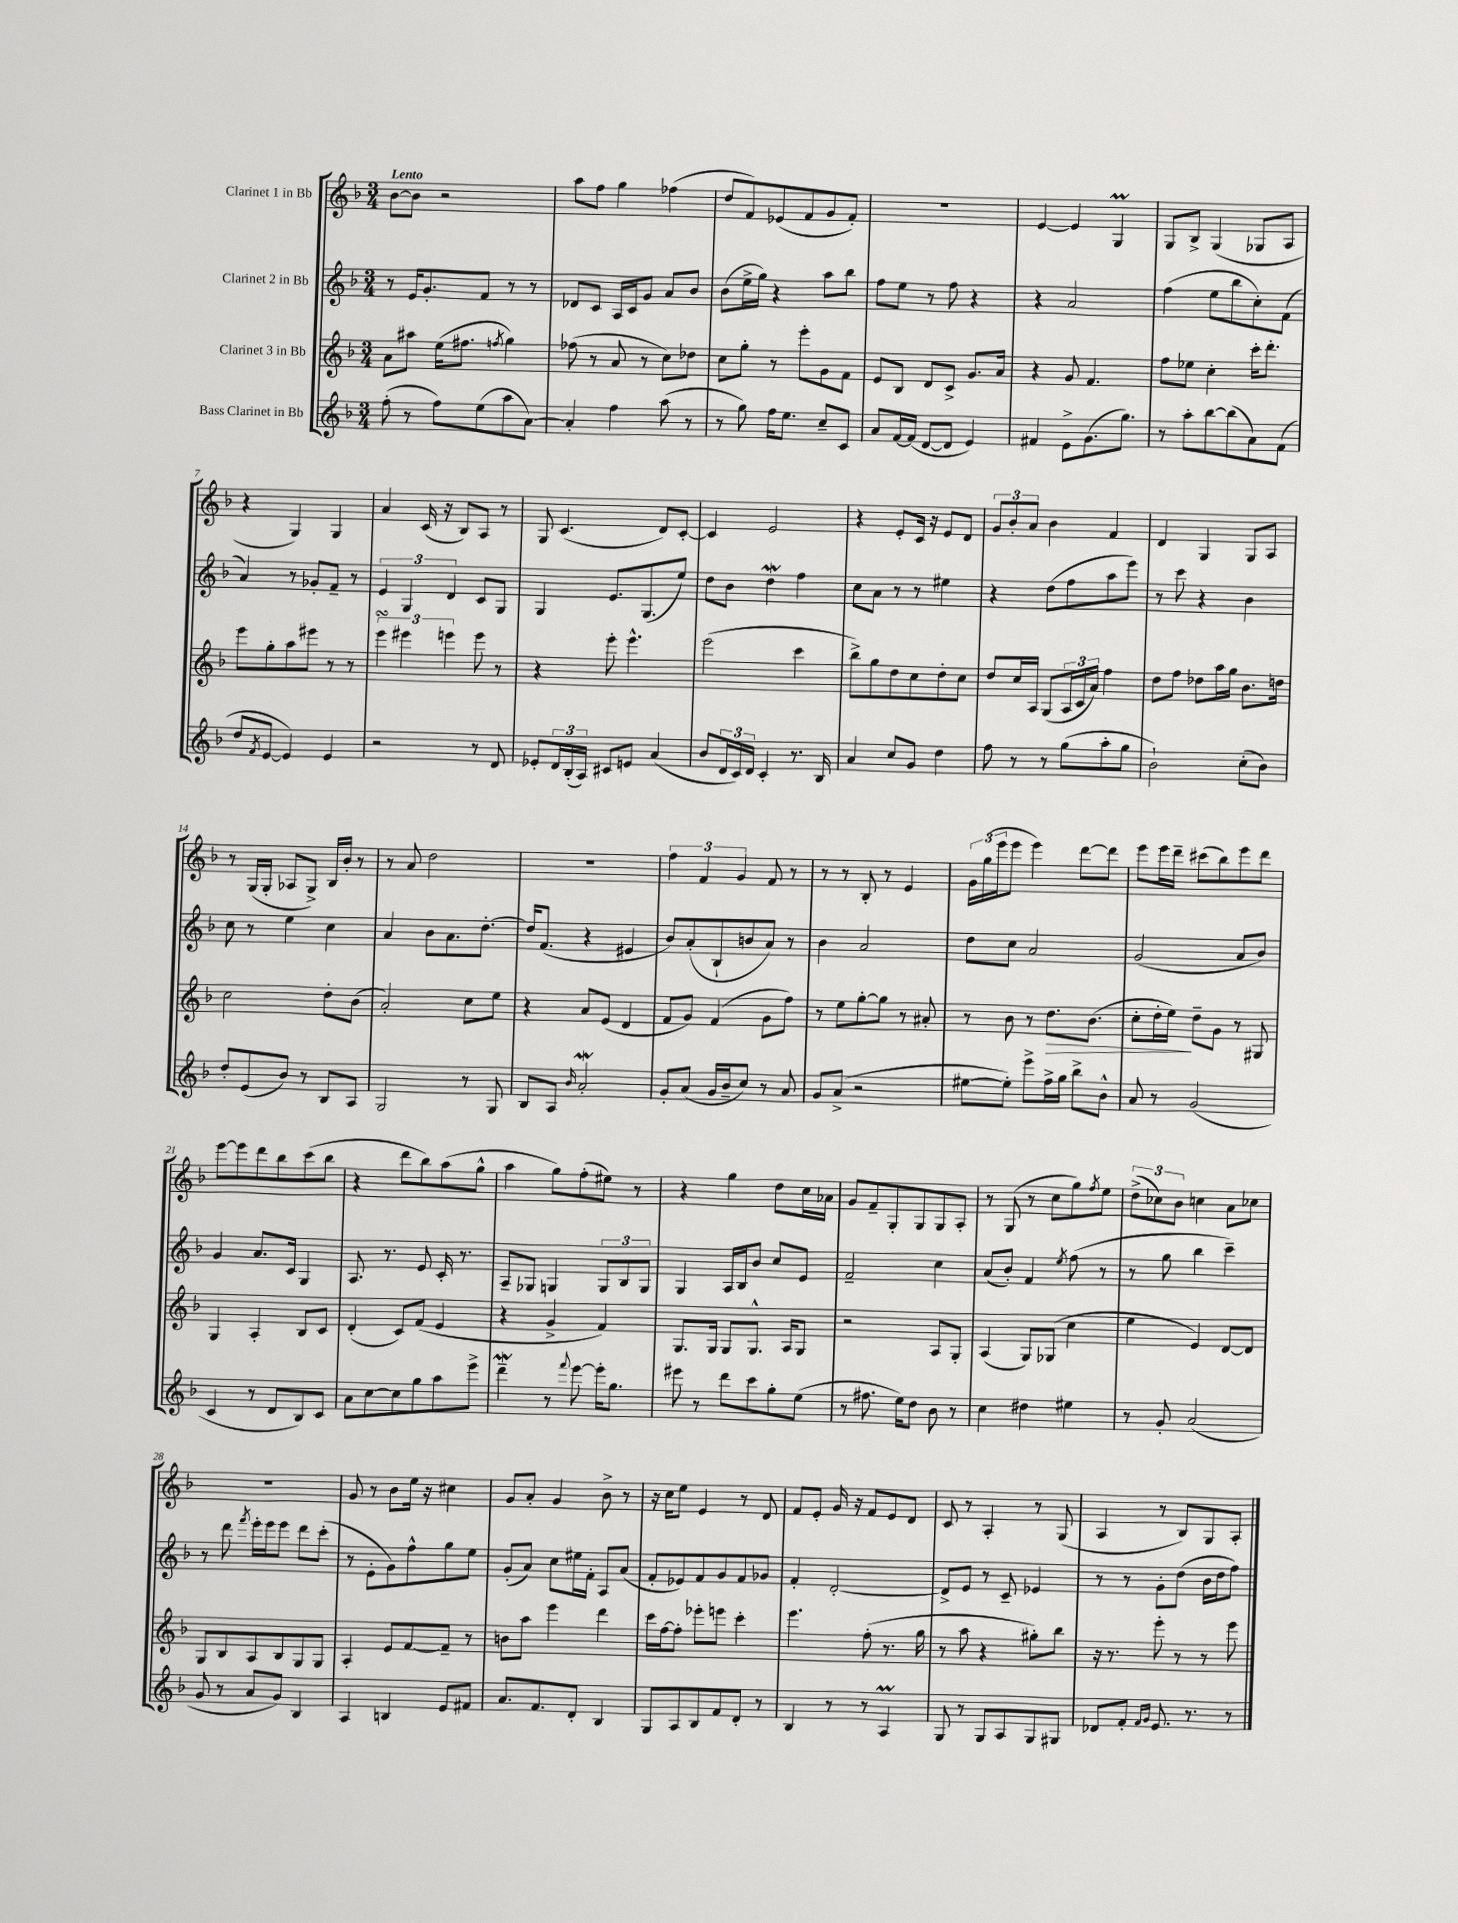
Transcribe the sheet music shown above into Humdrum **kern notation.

**kern	**kern	**kern	**kern
*staff4	*staff3	*staff2	*staff1
*clefG2	*clefG2	*clefG2	*clefG2
*k[b-]	*k[b-]	*k[b-]	*k[b-]
*M3/4	*M3/4	*M3/4	*M3/4
(8ff'	8a	8r	[8b-
8r	8aa#	16e	8b-]
.	.	8.g'	.
8ff)	(16ee	.	2r
.	8.ff#	.	.
(8ee	.	8f	.
.	8qff	.	.
8aa	4gg)	8r	.
[8a)	.	8r	.
=	=	=	=
4a']	(8ff-	8d-	8aa
.	8r	8c	8ff
4ff	8a	16A	4gg
.	.	16c	.
.	8r	8g	.
(8aa	8cc)	8a	(4ff-
8r	8dd-	8b-	.
=	=	=	=
8r	8cc	(8b-	8dd
8gg)	8gg'	16ee^	8f)
.	.	16gg)	.
16ff	8r	4r	(8e-
8.ee	.	.	.
.	8eee'	.	8f
8cc~	8g	8aa	8g
8c	8f	8bb-	8f')
=	=	=	=
8a	8e	8ff	2.r
[16f	8B-	8ee	.
(16f]	.	.	.
[8d	8d	8r	.
8d]	8c^	8ff	.
4e)	8.g	4r	.
.	16a	.	.
=	=	=	=
4f#	4r	4r	[4e
8e^	8g	2a	4e]
(8.g	4.f	.	.
.	.	.	4G
8.gg)	.	.	.
=	=	=	=
8r	8ff	(4ff	8G
8aa'	8ee-	.	8B-^
[8bb-	4cc'	8ee	(4G
(8bb-]	.	8bb-	.
8a)	16ccc'	8cc')	8G-
.	8.ddd'	.	.
(8f	.	(8f	8A
=	=	=	=
8dd	8eee	4a)	4r
8qf	.	.	.
[8e	8gg'	.	.
4e])	8aa	8r	4G)
.	8eee#	8g-'	.
4e	8r	8f~	4G
.	8r	8r	.
=	=	=	=
2r	6eee	6e	4a
.	6eee#	6G	.
.	.	.	(16c
.	.	.	16r
.	6eee	6d	.
.	.	.	8B-)
8r	8eee	8c	8A
8d	8r	8G	8r
=	=	=	=
8e-'	4r	4G	8G
24d	.	.	(4.c
(24B-'	.	.	.
24A)	.	.	.
8c#	8eee'	8.e	.
8e	4.eee^^	.	.
.	.	(8.G	.
(4a	.	.	8d)
.	.	8ee)	[8c'
=	=	=	=
8b-	(2eee	8dd	4c]
24d	.	8b-	.
24c)	.	.	.
24d	.	.	.
4c'	.	4dd	2e
8.r	4ccc	4ff	.
16B-	.	.	.
=	=	=	=
4a	8bb-^)	8cc	4r
.	8gg	8a	.
8cc	8dd	8r	8e'
8g	8cc	8r	16c
.	.	.	16r
4dd	8dd'	4ee#	8e
.	8cc	.	8d
=	=	=	=
8ff	8dd	4r	12g
.	.	.	12b-'
8r	16cc	.	.
.	.	.	12a
.	16A	.	.
8r	(8G	(8dd	4b-
(8gg	24A	8ff	.
.	24c	.	.
.	24a)	.	.
8aa'	4ff	8aa	4f
8gg	.	8eee)	.
=	=	=	=
2b-`)	8dd	8r	4d
.	8ff	8ccc	.
.	8dd-	4r	4G
.	16aa	.	.
.	16gg	.	.
(8cc'	8.b-	4b-	8G
8b-)	.	.	8A
.	16dd	.	.
=	=	=	=
8dd'	2cc	8cc	8r
(8e	.	8r	(16G
.	.	.	16G'
8b-)	.	4ee	8A-
8r	.	.	8G^)
8B-	8dd'	4cc	16B-
.	.	.	16b-'
8A	(8b-	.	8r
=	=	=	=
2G	2a')	4a	8r
.	.	.	8a
.	.	8b-	2dd
.	.	8.a	.
8r	8cc	.	.
.	.	[8.dd'	.
8G	8ee	.	.
=	=	=	=
8B-	4r	16dd]	2.r
.	.	(8.f	.
8A	.	.	.
16qqb-	.	.	.
2a'	8a	4r	.
.	(8e	.	.
.	4d	4e#	.
=	=	=	=
8g'	8f	8b-)	6ff
(8a	8g)	(8a'	.
.	.	.	6f
16g	(4f	8B-`	.
16b-~	.	.	.
.	.	.	6g
8cc)	.	8b	.
8r	8g	8a)	8f
8a	8ff)	8r	8r
=	=	=	=
8g	8r	4b-	8r
(8a^	8ee	.	8r
2r	[8gg'	2a	8B-'
.	8gg]	.	8r
.	8r	.	4e
.	8a#'	.	.
=	=	=	=
[8ee#	8r	8dd	24g
.	.	.	(24gg
.	.	.	24eee
8ee#'])	8b-	8cc	8eee
8eee^	8r	2a	4eee)
16ff^	8.dd	.	.
16gg	.	.	.
8bb-^	.	.	[8ddd
.	(8.b-	.	.
8b-^^	.	.	8ddd]
=	=	=	=
8a	8cc'	(2g	8eee
8r	16dd'	.	16eee
.	16ee)	.	16ddd~
(2g	8dd~	.	(8ccc#
.	8g	.	8bb-)
.	8r	8a	8eee
.	8G#	8b-)	8ddd
=	=	=	=
4c	4G	4g	[8eee
.	.	.	8eee]
8r	4A'	8.a	8ddd
8d	.	.	8bb-
.	.	16c	.
8B-)	8B-	4G	(8ccc
8c	8c	.	8bb-
=	=	=	=
8a	(4d'	8.A	4r
[8cc	.	.	.
.	.	8.r	.
8cc]	8c)	.	8ddd
8gg	(8f	8e	8bb-)
8aa	4e	16c'	(8aa
.	.	8.r	.
8eee^	.	.	8gg^^
=	=	=	=
4ddd~	4r	8A~	4aa
.	.	8G-	.
8r	4g^	4G	8gg)
8qqfff	.	.	.
[8eee	.	.	(8ff'
16eee']	4f)	12G	8ee#)
8.gg	.	.	.
.	.	12B-	.
.	.	.	8r
.	.	12G	.
=	=	=	=
8eee#	8.G	4G	4r
8r	.	.	.
.	16G	.	.
8ddd	8G	16A	4gg
.	.	16B-	.
8ccc	8.G^^	8b-	.
8gg'	.	8cc	8dd
.	16A	.	.
(8ee	8G	8e	16cc
.	.	.	16a-
=	=	=	=
8r	2r	2f~	8g
8.ff#	.	.	8f~
.	.	.	8G'
16ee)	.	.	.
8dd	.	.	8G
8b-	8A	4cc	8G
8r	8G'	.	8A'
=	=	=	=
4cc	(4A	(8a	8r
.	.	8b-')	(8G
4dd#	8G)	4f	8r
.	(8G-	.	8cc
.	.	8qee	.
4ee#	4cc	(8ff	8gg)
.	.	.	8qff
.	.	8r	8ee
=	=	=	=
8r	4ee	8r	(12dd^
.	.	.	12cc-)
8g'	.	8gg	.
.	.	.	12b-
(2a	4e)	4bb-	4cc
.	[8d	4ccc~)	8a
.	8d]	.	8cc-
=	=	=	=
8g	8G	8r	2.r
8r	8B-	8ddd	.
.	.	8qfff	.
8a	8A	16eee'	.
.	.	16eee	.
8g)	8B-	8eee	.
4B-	8G	8ddd	.
.	8G	(8ccc'	.
=	=	=	=
4A	4A'	8r	8g
.	.	8e'	8r
4B	8e	8g)	8b-
.	[8f	8ff^^	16ee
.	.	.	16r
8e	8f~]	8gg	4cc#
8f#	8r	8ee	.
=	=	=	=
8.a	8b	(8g'	8g
.	8aa	8a)	8a'
8.f	.	.	.
.	4eee	8cc	4g
8d'	.	16ee#	.
.	.	16f'	.
4B-	4ddd	8A	8b-^
.	.	(8a	8r
=	=	=	=
8G	16ccc	8f'	16r
.	[16ff	.	16cc
8A	8ff']	8e-)	8ee
8B-	8eee-'	8f	4e
8f	8eee	8g	.
8d'	4ccc'	8f	8r
8r	.	8g-	8d
=	=	=	=
4B-	4.eee	4f'	8f
.	.	.	8e'
8r	.	[2d'	16g
.	.	.	16r
8r	(8ff'	.	8f
4A	8.r	.	8e
.	.	.	8d
.	16gg	.	.
=	=	=	=
8G	8r	8d^]	8c
8r	8aa	8e	8r
8G	4r	8r	4A'
8A	.	8c~	.
8G	8gg#')	4e-	8r
8G#	8bb-	.	(8G
=	=	=	=
8d-	16r	8r	4A
.	8.r	.	.
8f'	.	8r	.
16qqf	.	.	.
16qqg	.	.	.
8.e	8eee'	8g'	8r
.	8r	(8dd	8B-)
8.r	.	.	.
.	8r	16b-	8G
.	.	16dd	.
8r	8eee	8ff)	8A'
==	==	==	==
*-	*-	*-	*-
